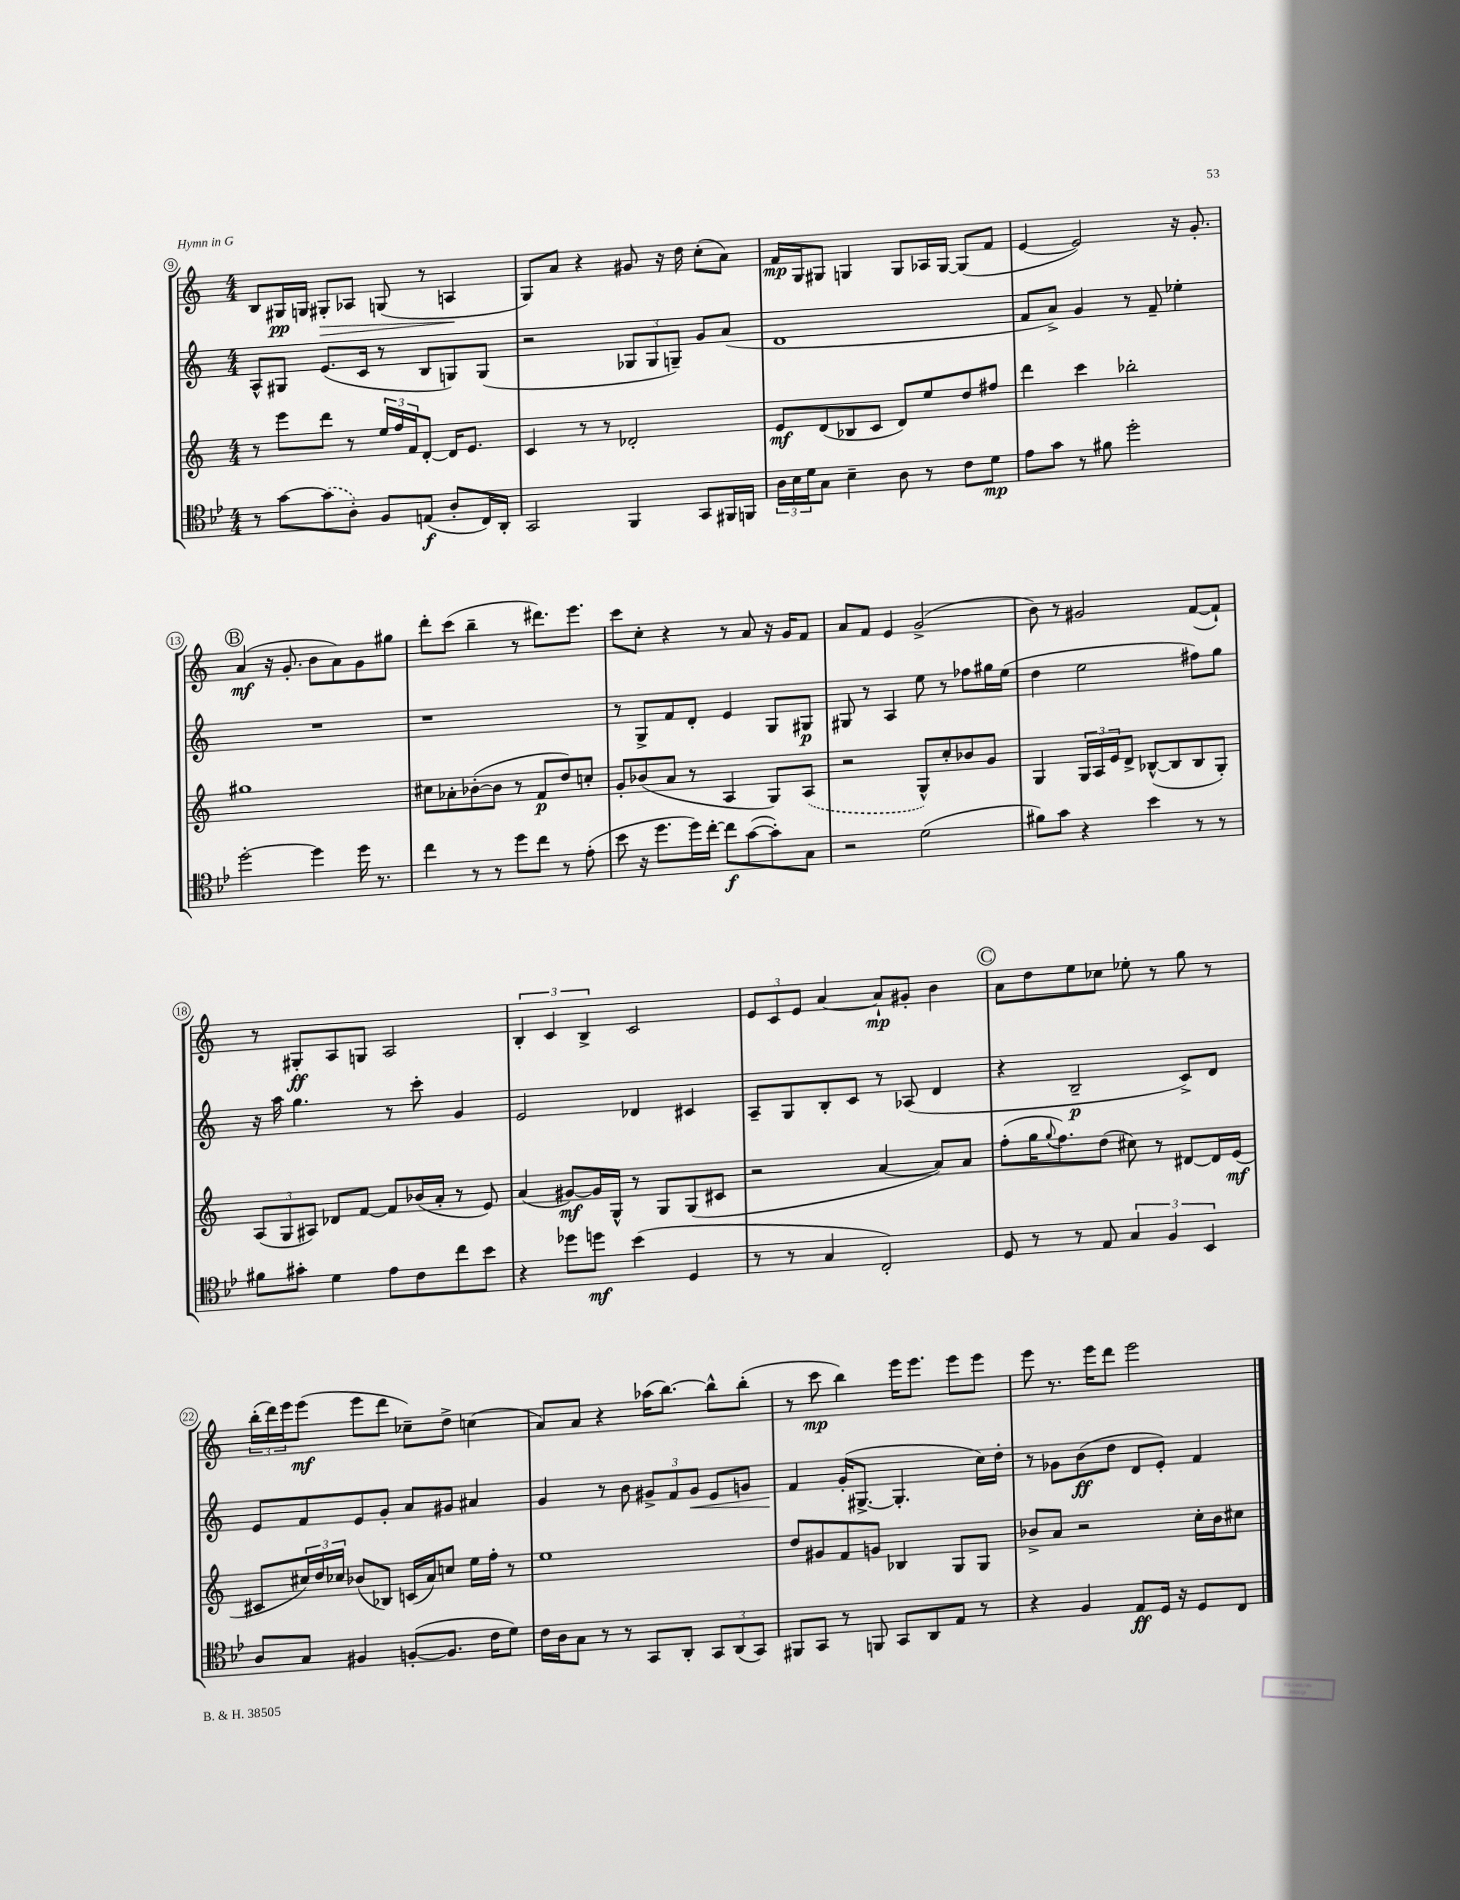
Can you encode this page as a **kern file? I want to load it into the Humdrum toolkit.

**kern	**kern	**kern	**kern
*staff4	*staff3	*staff2	*staff1
*clefC4	*clefG2	*clefG2	*clefG2
*k[b-e-]	*k[]	*k[]	*k[]
*M4/4	*M4/4	*M4/4	*M4/4
8r	8r	8A^^	8B
[8g	8eee	8G#	16G#
.	.	.	16G
(8g]	8ddd	(8.e	8G#'
8A')	8r	.	8A-
.	.	16c	.
8F	24ee	8r	(8G
.	24ff	.	.
.	24f	.	.
(8E	[8d'	8B	8r
8A'	16d]	8G)	4A
.	8.e	.	.
16C)	.	(8G	.
16AA'	.	.	.
=	=	=	=
2GG	4c	2r	8G)
.	.	.	8a
.	8r	.	4r
.	8r	.	.
4FF	2d-'	12G-	8g#
.	.	12G-	.
.	.	.	16r
.	.	12G~)	.
.	.	.	16dd
8GG	.	8g	(8cc'
16FF#	.	(8a	8a)
16FF	.	.	.
=	=	=	=
24A	8e	1d	16f
24B-	.	.	.
.	.	.	16G
24d	.	.	.
8G	(8d	.	8G#
4B-~	8B-	.	4G
.	8c	.	.
8A	8d)	.	8G
8r	8ee	.	16A-
.	.	.	[16G
8c	8dd	.	(8G]
8d	8ff#	.	8f
=	=	=	=
8e-	4ddd	8f	[4e
8g	.	8a^)	.
8r	4ccc	4g	2e])
8f#	.	.	.
2dd'	2bb-'	8r	.
.	.	8f~	.
.	.	4ee-'	16r
.	.	.	8.g'
=	=	=	=
[2dd'	1gg#	1r	(4a
.	.	.	16r
.	.	.	8.g'
4dd]	.	.	8b
.	.	.	8a)
16dd	.	.	8g
8.r	.	.	.
.	.	.	8gg#
=	=	=	=
4cc	8cc#	1r	8ddd'
.	8a-'	.	(8ccc
8r	([8b-'	.	4bb~
8r	8b-]	.	.
8dd	8r	.	8r
8cc	8f	.	8.ddd#)
8r	8dd)	.	.
.	.	.	8.eee
(8e-'	8cc'	.	.
=	=	=	=
8b-	8g'	8r	8ccc
16r	(8b-	8G^	8cc'
8.dd	.	.	.
.	8a	8f	4r
16dd)	8r	8d'	.
[16cc'	.	.	.
8cc]	4A	4e	8r
([8g	.	.	8a
8g'])	8G)	8G	16r
.	.	.	16g
8G	(8A	8G#	8f
=	=	=	=
2r	2r	8G#	8a
.	.	8r	8f
.	.	4A	4e
(2d	8G^^)	8ee	(2g^
.	8cc'	8r	.
.	8b-	8ff-	.
.	8g	16gg#	.
.	.	(16ee	.
=	=	=	=
8f#)	4G	4dd	8b)
8g	.	.	8r
4r	24G	2ee	2g#
.	24A	.	.
.	24e	.	.
.	8d^	.	.
4b-	([8B-^^	.	.
.	8B-]	.	.
8r	8B-	8ff#)	([8f
8r	8G')	8gg	8f`])
=	=	=	=
8f#	(12A	16r	8r
.	.	16aa	.
.	12G	.	.
8g#'	.	4.gg	8G#'
.	12A#)	.	.
4d	8d-	.	8A
.	[8f	.	8G
8e-	8f]	8r	2A
8c	(16b-	8ccc'	.
.	16a'	.	.
8cc	8r	4g	.
8b-	8e)	.	.
=	=	=	=
4r	(4a	2e	6B'
.	.	.	6c
8dd-	[8g#)	.	.
.	.	.	6B^
8dd	16g#]	.	.
.	16G^^	.	.
(4b-	8r	4d-	2c
.	8G	.	.
4D	(8G	4c#	.
.	8c#	.	.
=	=	=	=
8r	2r	8A~	12e
.	.	.	12c
8r	.	8G	.
.	.	.	12e
4G	.	8B'	[4a
.	.	8c	.
2C')	[4a	8r	8a`]
.	.	(8A-	8g#'
.	8a])	4d	4b
.	8a	.	.
=	=	=	=
8D	(8ff'	4r	8a
8r	16gg	.	8dd
.	8qqgg	.	.
.	8.ff)	.	.
8r	.	2B~	8ee
8E-	(8dd	.	8cc-
6G	8cc#)	.	8ee-'
.	8r	.	8r
6F	.	.	.
.	[8d#	8c^)	8gg
6BB-	.	.	.
.	16d#]	8d	8r
.	(16e	.	.
=	=	=	=
8A	8c#	8e	(24bb'
.	.	.	24ddd)
.	.	.	24eee
8G	24cc#)	8f	(8eee
.	24dd	.	.
.	24cc-	.	.
4F#	(8b-	8e	8eee
.	8B-)	8g'	8ddd
([8F'	(16c	8a	8cc-~)
.	16a)	.	.
8.F]	8cc	8g#	8dd^
.	16ee	4a#	(4cc
16c	16ff'	.	.
8d)	8r	.	.
=	=	=	=
16c	1ee	4g	8a)
16A	.	.	.
8G	.	.	8a
8r	.	8r	4r
8r	.	8b	.
8GG	.	12g#^	(16aa-
.	.	.	[8.bb)
.	.	12f	.
8AA'	.	.	.
.	.	12g#	.
12GG	.	8e	8bb^^]
(12AA	.	.	.
.	.	8g	(8bb'
12GG)	.	.	.
=	=	=	=
8FF#	8dd	4f	8r
8GG	8g#	.	8ccc
8r	8f	(16g'	4bb)
.	.	[8.G#^	.
8FF	8g	.	.
8GG	4B-	4.G#']	16eee
.	.	.	8.eee
8AA	.	.	.
8E-	8G	.	8eee
8r	8G	16cc)	8eee
.	.	16dd'	.
=	=	=	=
4r	8b-^	8r	8eee
.	8a	8g-	8.r
4F	2r	(8b	.
.	.	.	16eee
.	.	8dd	8ddd
8E-	.	8d	2eee
16D	.	8e')	.
16r	.	.	.
8D	16cc'	4f	.
.	16b-	.	.
8C	8cc#	.	.
==	==	==	==
*-	*-	*-	*-
